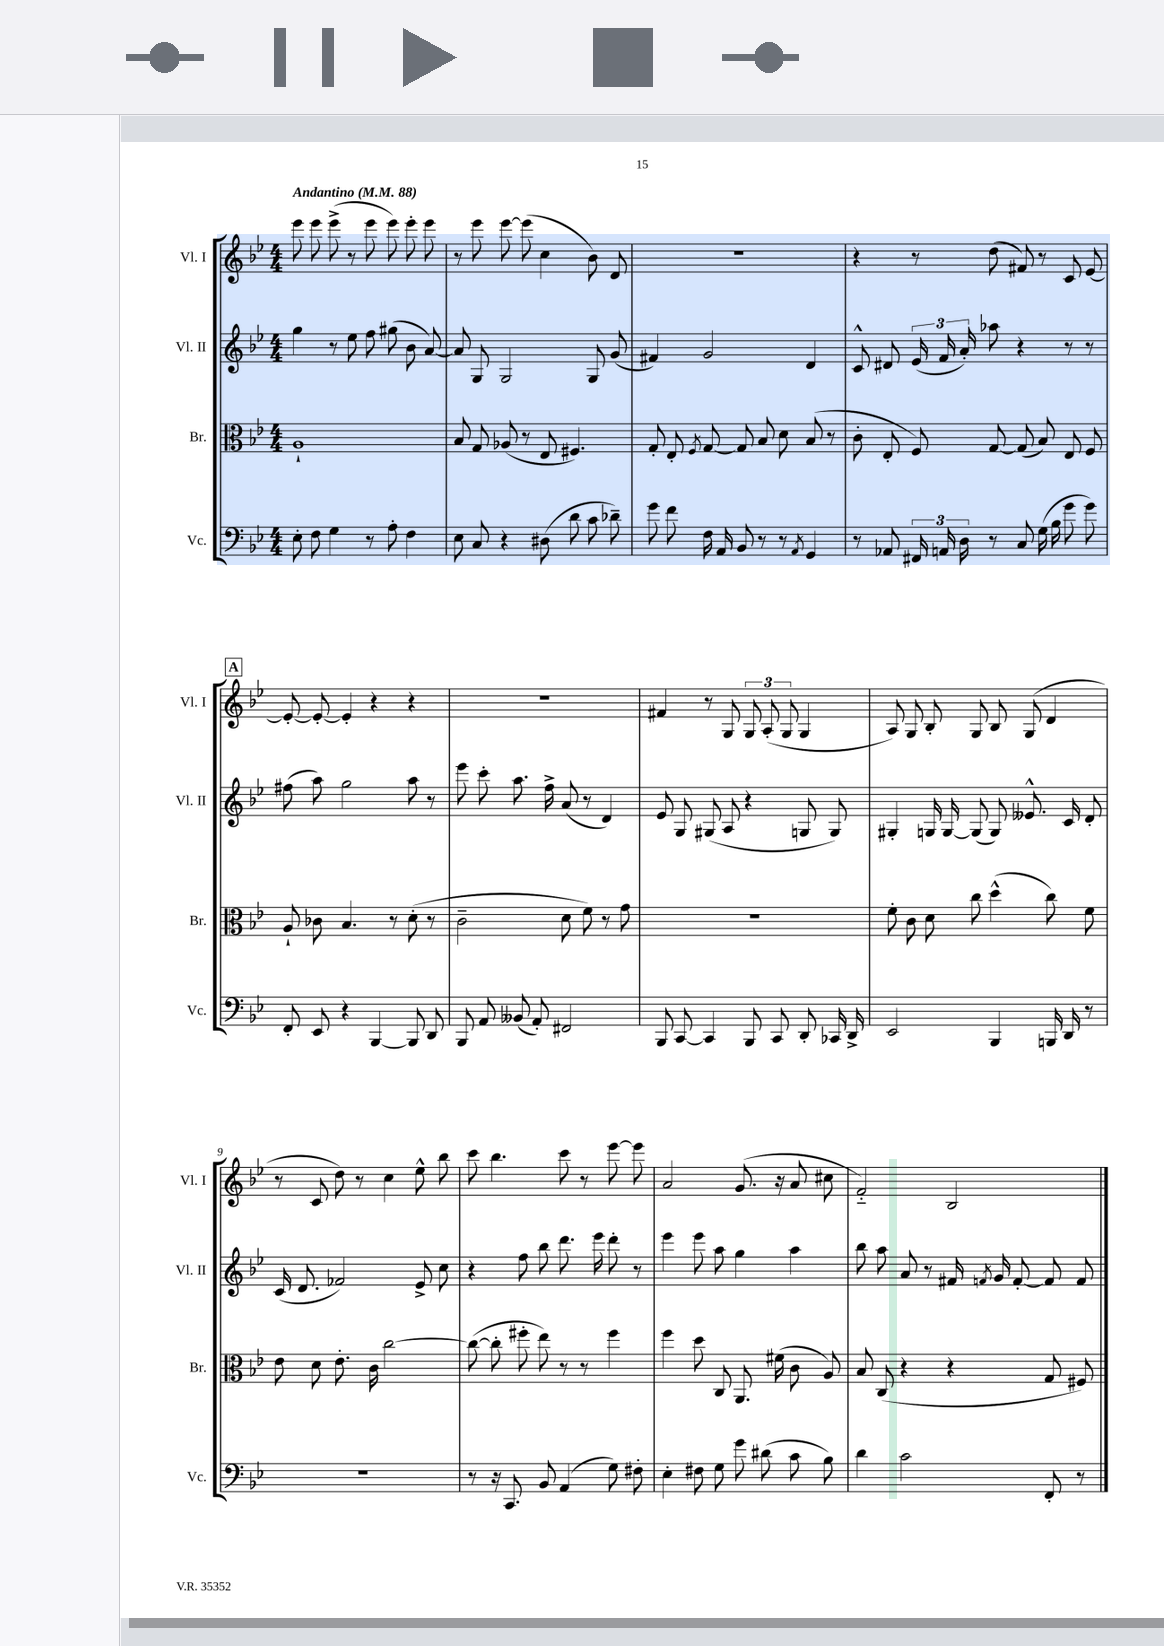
<<
\new StaffGroup <<
\new Staff = "s0" \with { instrumentName = "Vl. I" shortInstrumentName = "Vl. I" } {
    \clef treble \key bes \major \numericTimeSignature \time 4/4 \tempo "Andantino" 4 = 88
    \autoBeamOff ees'''8 ees'''8 ees'''8->( r8 ees'''8 ees'''8) ees'''8-. ees'''8 |
    r8 ees'''8 ees'''8~ ees'''8( c''4 bes'8) d'8 |
    R1 |
    r4 r8 d''8( fis'8) r8 c'8 ees'8~ |
    \mark \markup { \box "A" } ees'8~-. ees'8~-. ees'4-. r4 r4 |
    R1 |
    fis'4 r8 g8 \tuplet 3/2 { g8 a8-.( g8 } g4 |
    a8) g8 bes8-. g8 bes8 g8( d'4 |
    r8 c'8 d''8) r8 c''4 ees''8-^ bes''8 |
    c'''8 bes''4. c'''8 r8 ees'''8~ ees'''8 |
    a'2 g'8.( r16 a'8 cis''8 |
    f'2-_) bes2 \bar "|." |
}
\new Staff = "s1" \with { instrumentName = "Vl. II" shortInstrumentName = "Vl. II" } {
    \clef treble \key bes \major \numericTimeSignature \time 4/4
    \autoBeamOff g''4 r8 ees''8 f''8 gis''8( bes'8 a'8~) |
    a'8 g8 g2 g8 g'8( |
    fis'4) g'2 d'4 |
    c'8-^ dis'8 \tuplet 3/2 { ees'16( f'16 a'16-.) } aes''8 r4 r8 r8 |
    \mark \markup { \box "A" } fis''8( a''8) g''2 a''8 r8 |
    ees'''8 c'''8-. a''8. f''16-> a'8( r8 d'4) |
    ees'8 g8 gis8( a8 r4 g8 g8) |
    gis4-. g16 g16~ g8( g8) eeses'8.-^ c'16 d'8-. |
    c'16( d'8. fes'2) ees'8-> c''8 |
    r4 f''8 bes''8 d'''8. ees'''16 d'''8-. r8 |
    ees'''4 ees'''8 a''8 g''4 a''4 |
    bes''8 a''8 a'8 r8 fis'16 \acciaccatura { f'8 } g'16 f'8~-. f'8 f'8 \bar "|." |
}
\new Staff = "s2" \with { instrumentName = "Br." shortInstrumentName = "Br." } {
    \clef alto \key bes \major \numericTimeSignature \time 4/4
    \autoBeamOff a1-! |
    bes8 g8 aes8( r8 ees8 fis4.) |
    g8-. ees8-. \acciaccatura { f8 } g8~ g8 bes8 d'8 bes8( r8 |
    c'8-. ees8-. f8) g8~ g8( bes8) ees8 f8 |
    \mark \markup { \box "A" } a8-! ces'8 bes4. r8 d'8-.( r8 |
    c'2-- d'8 f'8) r8 g'8 |
    R1 |
    f'8-. c'8 d'8 c''8 d''4-^( c''8) f'8 |
    ees'8 d'8 ees'8.-. c'16 c''2~ |
    c''8~( c''8-. fis''8-. ees''8) r8 r8 fis''4 |
    f''4 d''8 c8 a,8. fis'16( c'8 a8) |
    bes8 c8( r4 r4 g8 fis8) \bar "|." |
}
\new Staff = "s3" \with { instrumentName = "Vc." shortInstrumentName = "Vc." } {
    \clef bass \key bes \major \numericTimeSignature \time 4/4
    \autoBeamOff ees8-. f8 g4 r8 a8-. f4 |
    ees8 c8 r4 dis8( d'8 c'8 des'8--) |
    g'8 f'8 f16 a,16 bes,8 r8 r8 \acciaccatura { a,8 } g,4 |
    r8 aes,8 \tuplet 3/2 { fis,16 a,16 d16 } r8 c8 g16( bes16 g'8 g'8) |
    \mark \markup { \box "A" } f,8-. ees,8 r4 bes,,4~ bes,,8 d,8 |
    bes,,8 a,8 beses,8( a,8-.) fis,2 |
    bes,,8 c,8~ c,4 bes,,8 c,8 d,8-. ces,16 d,16-> |
    ees,2 bes,,4 b,,16 d,16 r8 |
    R1 |
    r8 r16 c,8. bes,8 a,4( g8) fis8-. |
    ees4-. fis8 g8 g'8 dis'8( c'8 bes8) |
    d'4 c'2 f,8-. r8 \bar "|." |
}
>>
>>
